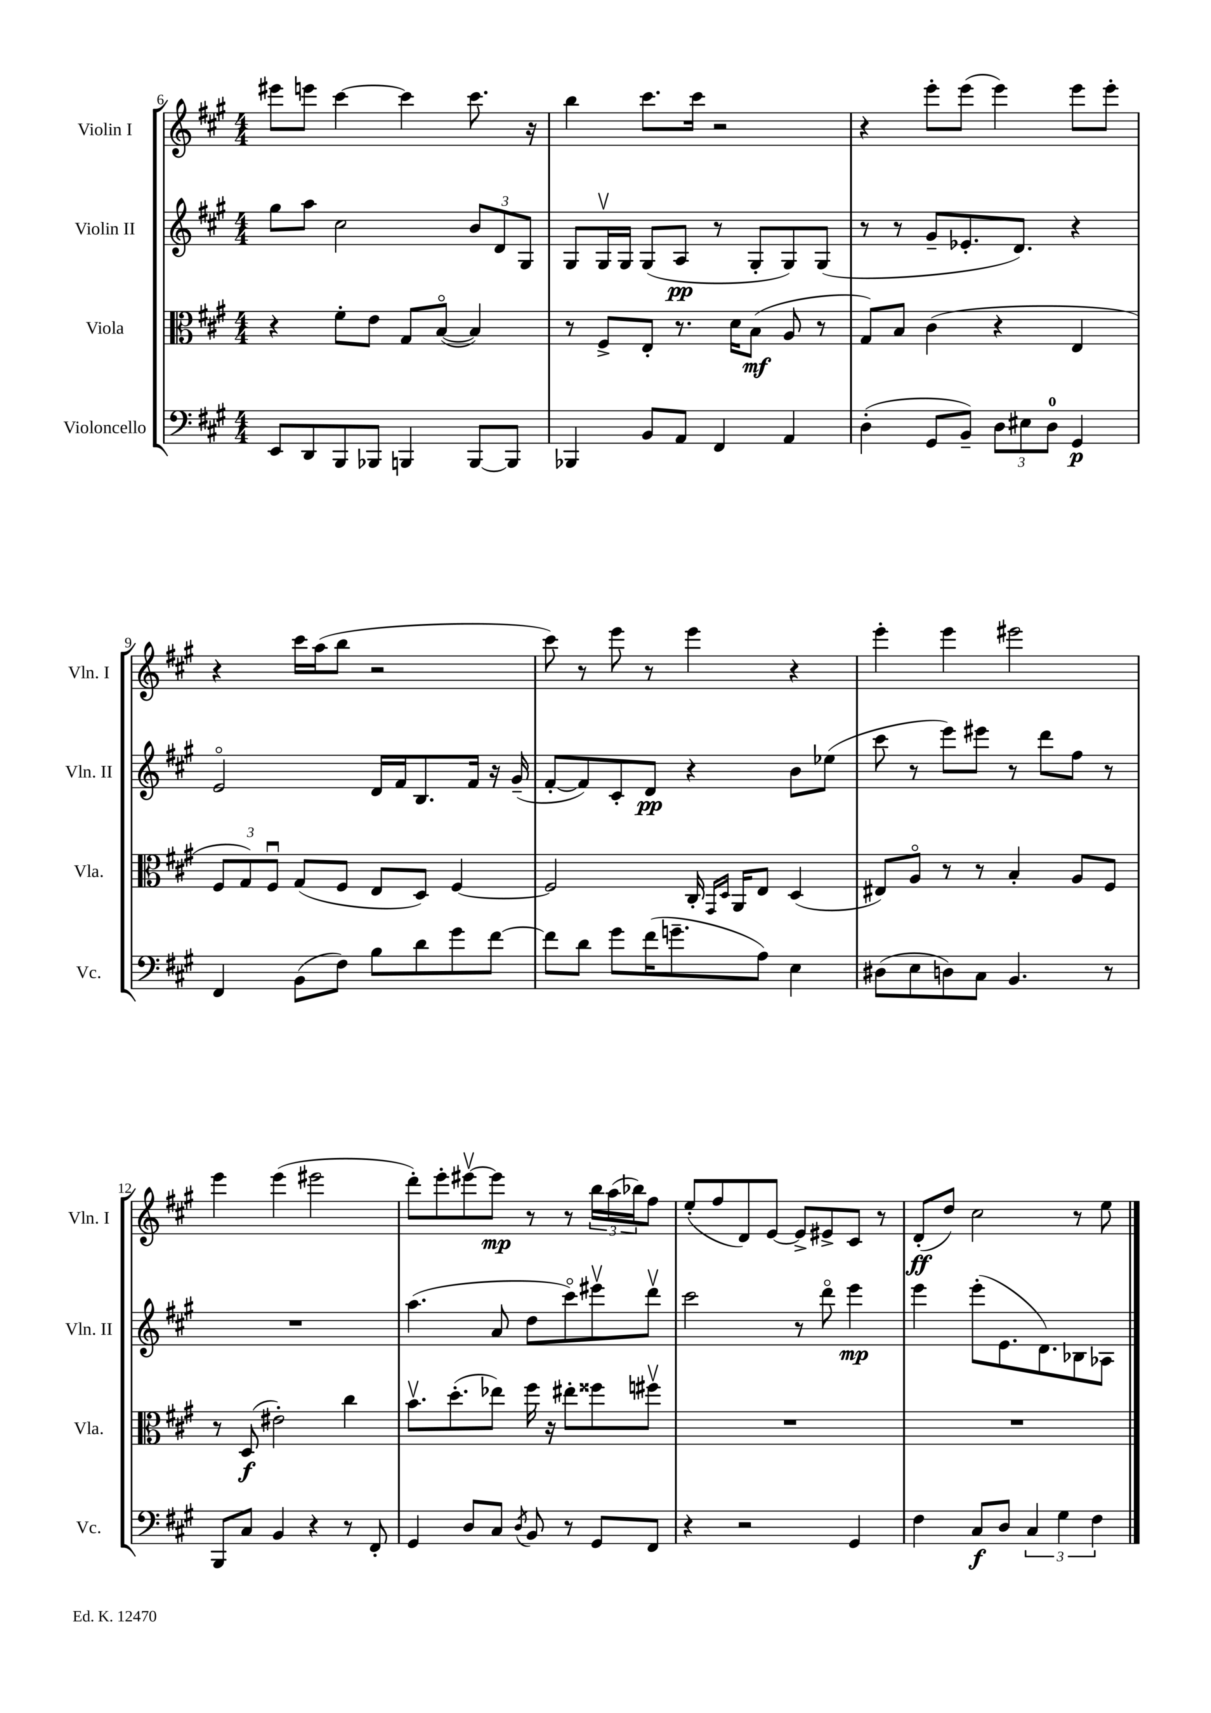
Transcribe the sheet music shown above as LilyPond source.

<<
\new StaffGroup <<
\new Staff = "s0" \with { instrumentName = "Violin I" shortInstrumentName = "Vln. I" } {
    \clef treble \key a \major \numericTimeSignature \time 4/4
    eis'''8 e'''8 cis'''4~ cis'''4 cis'''8. r16 |
    b''4 cis'''8. cis'''16 r2 |
    r4 e'''8-. e'''8( e'''4) e'''8 e'''8-. |
    r4 cis'''16 a''16( b''8 r2 |
    cis'''8) r8 e'''8 r8 e'''4 r4 |
    e'''4-. e'''4 eis'''2 |
    e'''4 e'''4( eis'''2 |
    d'''8-.) e'''8-. eis'''8~\upbow eis'''8\mp r8 r8 \tuplet 3/2 { b''16 a''16( bes''16) } fis''8 |
    e''8-.( fis''8 d'8) e'8~ e'8-> eis'8-> cis'8 r8 |
    d'8-.\ff( d''8) cis''2 r8 e''8 \bar "|." |
}
\new Staff = "s1" \with { instrumentName = "Violin II" shortInstrumentName = "Vln. II" } {
    \clef treble \key a \major \numericTimeSignature \time 4/4
    gis''8 a''8 cis''2 \tuplet 3/2 { b'8 d'8 gis8 } |
    gis8 gis16\upbow gis16 gis8( a8\pp r8 gis8-. gis8) gis8( |
    r8 r8 gis'8-- ees'8.-. d'8.) r4 |
    e'2\flageolet d'16 fis'16 b8. fis'16 r16 gis'16--( |
    fis'8~-. fis'8) cis'8-. d'8\pp r4 b'8 ees''8( |
    cis'''8 r8 e'''8) eis'''8 r8 d'''8 fis''8 r8 |
    R1 |
    a''4.( a'8 d''8 cis'''8\flageolet) eis'''8\upbow d'''8\upbow |
    cis'''2 r8 d'''8\flageolet e'''4\mp |
    e'''4 e'''8-.( e'8. d'8.) bes8 aes8 \bar "|." |
}
\new Staff = "s2" \with { instrumentName = "Viola" shortInstrumentName = "Vla." } {
    \clef alto \key a \major \numericTimeSignature \time 4/4
    r4 fis'8-. e'8 gis8 b8~\flageolet( b4) |
    r8 fis8-> e8-. r8. d'16 b8\mf( a8 r8 |
    gis8) b8 cis'4( r4 e4 |
    \tuplet 3/2 { fis8 gis8) fis8\downbow } gis8( fis8 e8 d8) fis4~ |
    fis2 cis16-. \grace { gis,16 d16 } a,16 e8 d4( |
    eis8) a8\flageolet r8 r8 b4-. a8 fis8 |
    r8 d8\f( eis'2-.) cis''4 |
    b'8.\upbow d''8.-.( ees''8) fis''16 r16 eis''8-. fisis''8 fis''8\upbow |
    R1 |
    R1 \bar "|." |
}
\new Staff = "s3" \with { instrumentName = "Violoncello" shortInstrumentName = "Vc." } {
    \clef bass \key a \major \numericTimeSignature \time 4/4
    e,8 d,8 b,,8 bes,,8 b,,4 b,,8~ b,,8 |
    bes,,4 b,8 a,8 fis,4 a,4 |
    d4-.( gis,8 b,8--) \tuplet 3/2 { d8 eis8 d8-0 } gis,4\p |
    fis,4 b,8( fis8) b8 d'8 gis'8 fis'8~ |
    fis'8 d'8 gis'8 fis'16( g'8.-- a8) e4 |
    dis8( e8 d8) cis8 b,4. r8 |
    b,,8 cis8 b,4 r4 r8 fis,8-. |
    gis,4 d8 cis8 \acciaccatura { d8 } b,8 r8 gis,8 fis,8 |
    r4 r2 gis,4 |
    fis4 cis8\f d8 \tuplet 3/2 { cis4 gis4 fis4 } \bar "|." |
}
>>
>>
\layout { \context { \Score currentBarNumber = #6 } }
